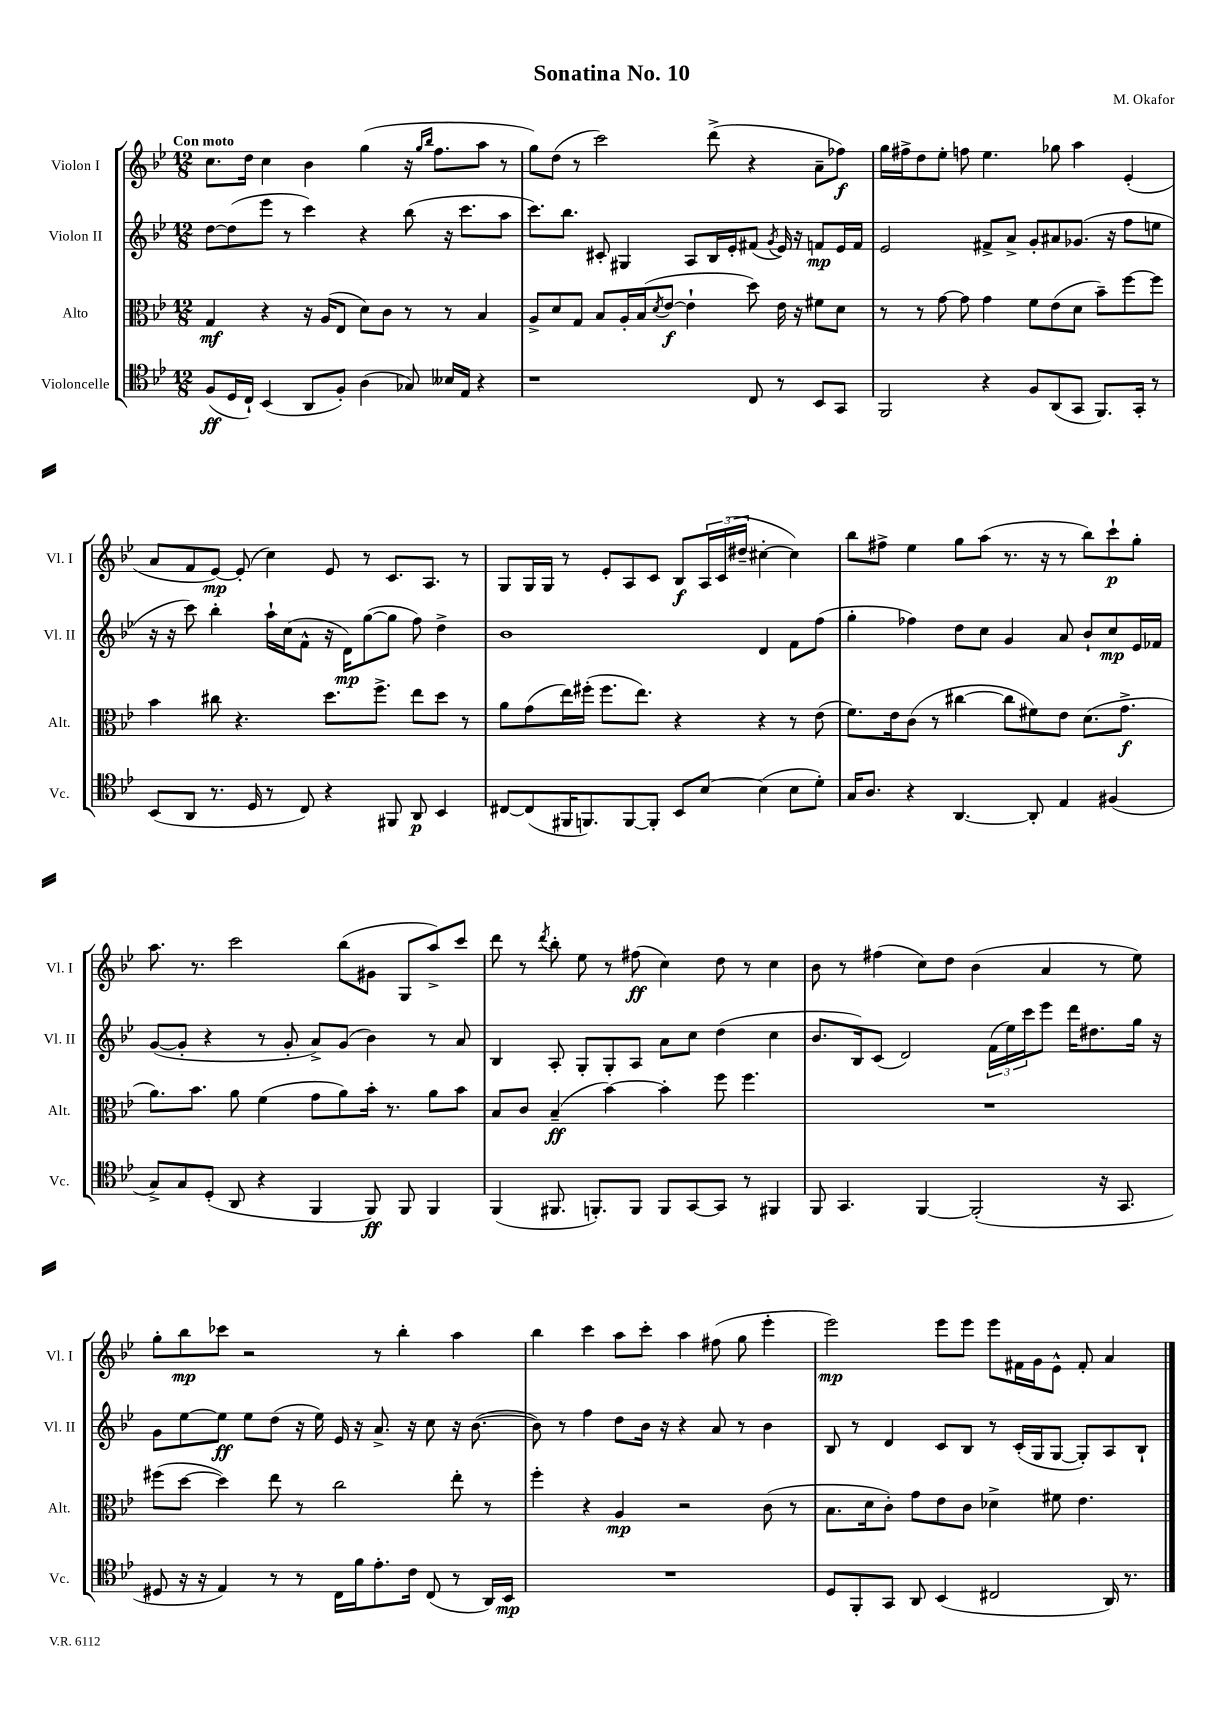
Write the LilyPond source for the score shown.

\header { title = "Sonatina No. 10" composer = "M. Okafor" }
<<
\new StaffGroup <<
\new Staff = "s0" \with { instrumentName = "Violon I" shortInstrumentName = "Vl. I" } {
    \clef treble \key bes \major \numericTimeSignature \time 12/8 \tempo "Con moto"
    c''8. d''16 c''4 bes'4 g''4( r16 \grace { g''16 bes''16 } f''8. a''8 r8 |
    g''8) d''8( r8 c'''2) d'''8->( r4 a'8-- fes''8\f) |
    g''16 fis''16-> d''8 ees''8-. f''8 ees''4. ges''8 a''4 ees'4-.( |
    a'8 f'8 ees'8~\mp) ees'8-.( c''4) ees'8 r8 c'8. a8. r8 |
    g8 g16 g16 r8 ees'8-. a8 c'8 bes8\f \tuplet 3/2 { a16 c'16( dis''16-- } cis''4~-. cis''4) |
    bes''8 fis''8-> ees''4 g''8 a''8( r8. r16 r8 bes''8) c'''8-!\p g''8-. |
    a''8. r8. c'''2 bes''8( gis'8 g8 a''8->) c'''8 |
    d'''8 r8 \acciaccatura { d'''8 } bes''8-. ees''8 r8 fis''8\ff( c''4) d''8 r8 c''4 |
    bes'8 r8 fis''4( c''8) d''8 bes'4( a'4 r8 ees''8) |
    g''8-. bes''8\mp ces'''8 r2 r8 bes''4-. a''4 |
    bes''4 c'''4 a''8 c'''8-. a''4 fis''8( g''8 ees'''4-. |
    ees'''2\mp) ees'''8 ees'''8 ees'''8 fis'16 g'16 ees'8-^ fis'8-. a'4 \bar "|." |
}
\new Staff = "s1" \with { instrumentName = "Violon II" shortInstrumentName = "Vl. II" } {
    \clef treble \key bes \major \numericTimeSignature \time 12/8
    d''8~ d''8( ees'''8 r8 c'''4) r4 bes''8( r16 c'''8. a''8 |
    c'''8.) bes''8. cis'8-. gis4 a8 bes16 ees'16-. fis'8( \acciaccatura { g'8 } ees'16) r16 f'8\mp ees'16 f'16 |
    ees'2 fis'8-> a'8-> g'8-. ais'8 ges'8.( r16 f''8 e''8 |
    r16 r16 c'''8) bes''4-. a''16-! c''16( f'8-^ r16 d'16\mp) g''8~( g''8 f''8) d''4-> |
    bes'1 d'4 f'8 f''8( |
    g''4-. fes''4) d''8 c''8 g'4 a'8 bes'8-! c''8\mp ees'16 fes'16 |
    g'8~( g'8-. r4 r8 g'8-. a'8->) g'8( bes'4) r8 a'8 |
    bes4 a8-. g8-. g8-. a8 a'8 c''8 d''4( c''4 |
    bes'8. bes16) c'8( d'2) \tuplet 3/2 { f'16( ees''16) c'''16 } ees'''8 d'''16 dis''8. g''16 r16 |
    g'8 ees''8~ ees''8\ff ees''8 d''8( r16 ees''16) ees'16 r16 a'8.-> r16 c''8 r16 bes'8.~( |
    bes'8) r8 f''4 d''8 bes'16 r16 r4 a'8 r8 bes'4 |
    bes8 r8 d'4 c'8 bes8 r8 c'16-.( g16 g8~ g8-.) a8 bes8-! \bar "|." |
}
\new Staff = "s2" \with { instrumentName = "Alto" shortInstrumentName = "Alt." } {
    \clef alto \key bes \major \numericTimeSignature \time 12/8
    g4\mf r4 r16 a16( ees8 d'8) c'8 r8 r8 bes4 |
    a8-> d'8 g8 bes8 a16-. bes16( \acciaccatura { d'8 } ees'8~\f ees'4-! d''8) ees'16 r16 fis'8 d'8 |
    r8 r8 g'8~ g'8 g'4 f'8 ees'8( d'8 bes'8--) f''8~ f''8 |
    bes'4 cis''8 r4. d''8. f''8.-> ees''8 d''8 r8 |
    a'8 g'8( ees''16) fis''16-.( fis''8. ees''8.) r4 r4 r8 ees'8( |
    f'8.) ees'16 c'8( r8 cis''4~ cis''8 fis'8) ees'8 d'8.( g'8.->\f |
    a'8.) bes'8. a'8 f'4( g'8 a'8) bes'16-. r8. a'8 bes'8 |
    bes8 c'8 bes4--\ff( bes'4~) bes'4-. f''8 f''4. |
    R1. |
    fis''8( d''8~ d''4) ees''8 r8 c''2 ees''8-. r8 |
    f''4-. r4 a4\mp r2 c'8( r8 |
    bes8. d'16 c'8-.) g'8 ees'8 c'8 des'4-> fis'8 ees'4. \bar "|." |
}
\new Staff = "s3" \with { instrumentName = "Violoncelle" shortInstrumentName = "Vc." } {
    \clef tenor \key bes \major \numericTimeSignature \time 12/8
    f8\ff( d16 c16-!) bes,4( a,8 f8-.) a4( ges8) beses16 ees16 r4 |
    r1 c8 r8 bes,8 g,8 |
    f,2 r4 f8 a,8( g,8 f,8.) g,16-. r8 |
    bes,8( a,8 r8. d16 r8 c8) r4 fis,8 a,8\p bes,4 |
    cis8~ cis8( fis,16 f,8.) f,8~ f,8-. bes,8 bes8~ bes4( bes8 d'8-.) |
    g16 a8. r4 a,4.~ a,8-. ees4 fis4( |
    g8->) g8 d8-.( a,8 r4 f,4 f,8\ff) f,8 f,4 |
    f,4( fis,8. f,8.-.) f,8 f,8 g,8~ g,8 r8 fis,4 |
    f,8 g,4. f,4~ f,2-.( r16 g,8. |
    dis8 r16 r16 ees4) r8 r8 c16 f'16 ees'8.-. c'16 c8( r8 a,16) bes,16\mp |
    R1. |
    d8 f,8-. g,8 a,8 bes,4( cis2 a,16) r8. \bar "|." |
}
>>
>>
\layout { \context { \Score \remove "Bar_number_engraver" } }
